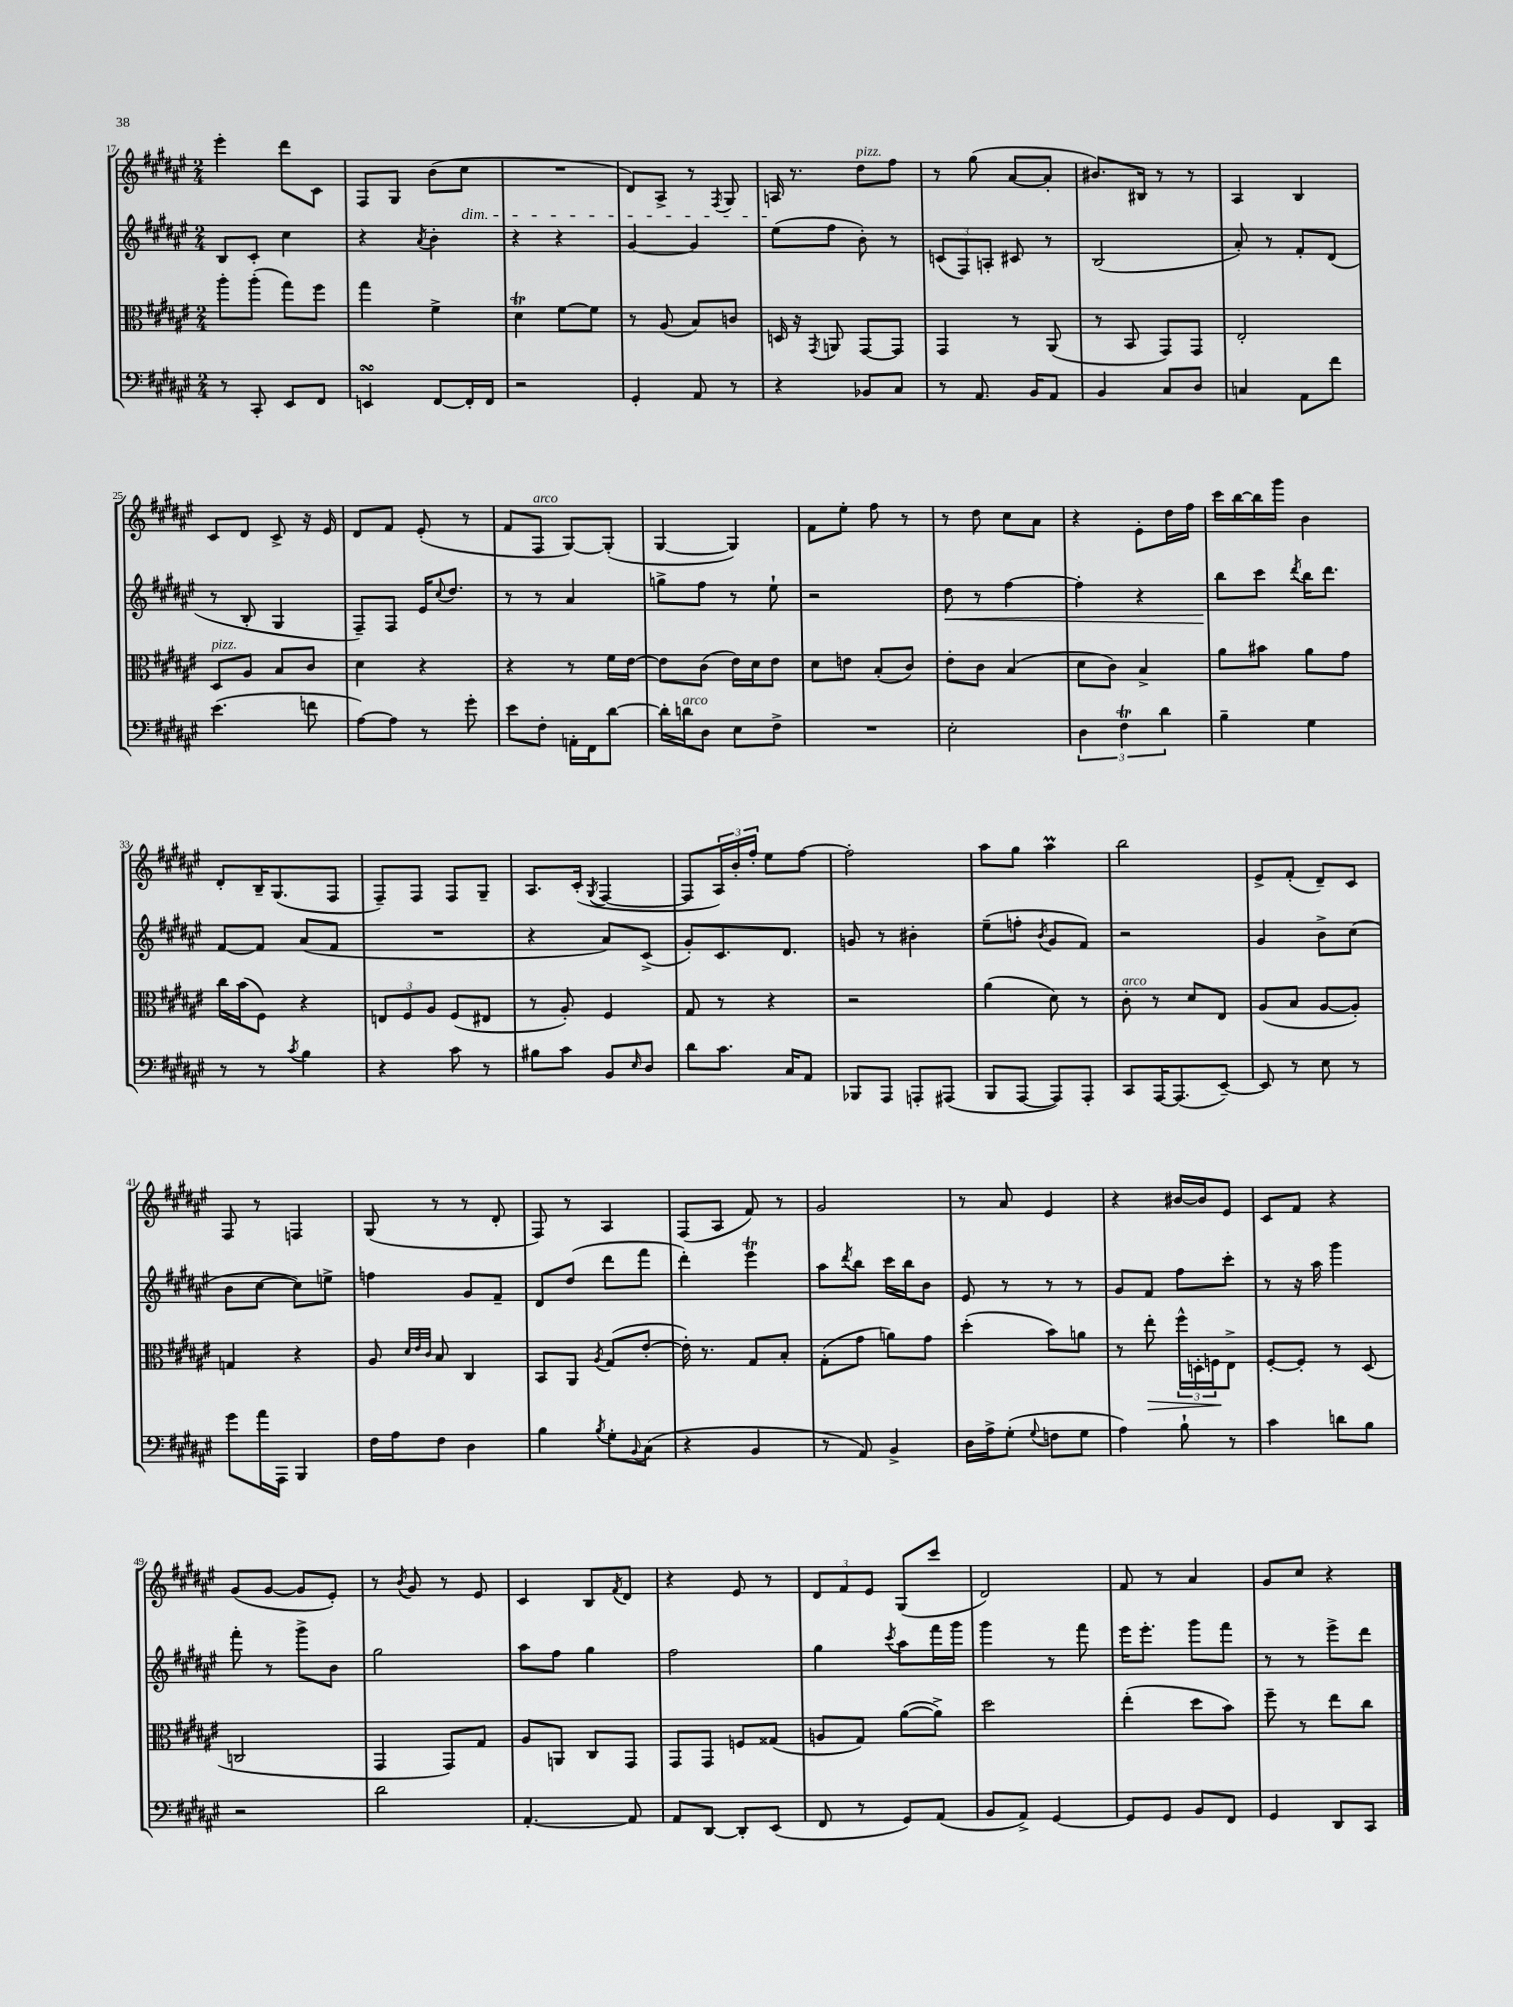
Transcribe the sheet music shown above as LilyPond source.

<<
\new StaffGroup <<
\new Staff = "s0" {
    \clef treble \key fis \major \numericTimeSignature \time 2/4
    eis'''4-. dis'''8 cis'8 |
    fis8 gis8 b'8( cis''8\dim |
    R2 |
    dis'8) ais8-> r8 \acciaccatura { fis8 } gis8 |
    a16\! r8. dis''8^\markup { \italic "pizz." } fis''8 |
    r8 gis''8( ais'8~ ais'8-. |
    bis'8.) bis16 r8 r8 |
    ais4 b4 |
    cis'8 dis'8 cis'8-> r16 eis'16 |
    dis'8 fis'8 eis'8-.( r8 |
    fis'8 fis8^\markup { \italic "arco" } gis8~) gis8-.( |
    gis4~ gis4) |
    fis'8 eis''8-. fis''8 r8 |
    r8 dis''8 cis''8 ais'8 |
    r4 eis'8-. dis''16 fis''16 |
    cis'''16 b''16~ b''16 gis'''16 b'4 |
    dis'8-. b16-- gis8.( fis8 |
    fis8--) fis8 fis8 gis8-- |
    ais8. cis'16-.( \acciaccatura { gis8 } fis4~ |
    fis8 \tuplet 3/2 { ais16) b'16-. fis''16-. } eis''8 fis''8~ |
    fis''2-. |
    ais''8 gis''8 ais''4\prall |
    b''2 |
    eis'8-> fis'8-.( dis'8--) cis'8 |
    fis8 r8 f4 |
    gis8( r8 r8 dis'8-. |
    fis8) r8 ais4 |
    fis8( ais8 fis'8) r8 |
    gis'2 |
    r8 ais'8 eis'4 |
    r4 bis'16~ bis'16 eis'8 |
    cis'8 fis'8 r4 |
    gis'8( gis'8~ gis'8 eis'8-.) |
    r8 \acciaccatura { b'8 } gis'8 r8 eis'8 |
    cis'4 b8 \acciaccatura { fis'8 } dis'8 |
    r4 eis'8 r8 |
    \tuplet 3/2 { dis'8 fis'8 eis'8 } gis8( cis'''8 |
    dis'2) |
    fis'8 r8 ais'4 |
    gis'8 cis''8 r4 \bar "|." |
}
\new Staff = "s1" {
    \clef treble \key fis \major \numericTimeSignature \time 2/4
    b8 cis'8-. cis''4 |
    r4 \acciaccatura { ais'8 } b'4-. |
    r4 r4 |
    gis'4~ gis'4 |
    eis''8( fis''8 b'8-.) r8 |
    \tuplet 3/2 { c'8( fis8) a8-. } cis'8 r8 |
    b2( |
    ais'8-.) r8 fis'8-. dis'8( |
    r8 b8-. gis4 |
    fis8--) fis8 eis'16 \appoggiatura { cis''8 } dis''8. |
    r8 r8 ais'4 |
    g''8-> fis''8 r8 eis''8-! |
    r2 |
    dis''8\< r8 fis''4~ |
    fis''4-. r4 |
    b''8\! cis'''8 \acciaccatura { dis'''8 } b''16 dis'''8. |
    fis'8~ fis'8 ais'8( fis'8 |
    R2 |
    r4 ais'8) cis'8->( |
    gis'8-.) cis'8. dis'8. |
    g'8 r8 bis'4-. |
    eis''8--( f''8-. \acciaccatura { b'8 } gis'8 fis'8) |
    r2 |
    gis'4 b'8-> cis''8( |
    b'8 cis''8~ cis''8) e''8-> |
    f''4 gis'8 fis'8-- |
    dis'8 dis''8( dis'''8 fis'''8 |
    dis'''4-.) eis'''4\trill |
    ais''8 \acciaccatura { dis'''8 } b''8 cis'''16 b''16 b'8 |
    eis'8 r8 r8 r8 |
    gis'8 fis'8 fis''8 cis'''8-. |
    r8 r16 ais''16 gis'''4 |
    fis'''8-. r8 gis'''8-> b'8 |
    gis''2 |
    ais''8 fis''8 gis''4 |
    fis''2 |
    gis''4 \acciaccatura { cis'''8 } ais''8 fis'''16 gis'''16 |
    gis'''4 r8 fis'''8 |
    eis'''16 eis'''8.-. gis'''8 fis'''8 |
    r8 r8 eis'''8-> dis'''8 \bar "|." |
}
\new Staff = "s2" {
    \clef alto \key fis \major \numericTimeSignature \time 2/4
    ais''8-. ais''8-.( gis''8) fis''8 |
    gis''4 fis'4-> |
    dis'4\trill fis'8~ fis'8 |
    r8 ais8( b8) c'8 |
    d16 r16 \acciaccatura { gis,8 } a,8 gis,8~ gis,8 |
    gis,4 r8 ais,8( |
    r8 b,8 gis,8) gis,8 |
    eis2-. |
    dis8^\markup { \italic "pizz." } ais8 b8 cis'8 |
    dis'4 r4 |
    r4 r8 fis'16 eis'16~ |
    eis'8 cis'8( eis'16) dis'16 eis'8 |
    dis'8 e'8 b8-.( cis'8) |
    eis'8-. cis'8 b4( |
    dis'8 cis'8) b4-> |
    ais'8 bis'8 ais'8 gis'8 |
    cis''16 b'16( fis8) r4 |
    \tuplet 3/2 { e8 fis8 ais8 } fis8( eis8 |
    r8 ais8-.) fis4 |
    gis8 r8 r4 |
    r2 |
    ais'4( dis'8) r8 |
    cis'8-.^\markup { \italic "arco" } r8 dis'8 eis8 |
    ais8( b8 ais8~ ais8-.) |
    g4 r4 |
    ais8 \grace { dis'32 eis'32 cis'32 } b8 cis4 |
    b,8 ais,8 \acciaccatura { ais8 } gis8( eis'8~-. |
    eis'16-.) r8. gis8 b8-. |
    gis8-.( gis'8 a'8) gis'8 |
    dis''4-.( b'8) a'8 |
    r8 eis''8-.\> \tuplet 3/2 { fis''16-^ d16-. f16\! } eis8-> |
    fis8~-. fis8-. r8 dis8( |
    c2 |
    gis,4 gis,8) gis8 |
    ais8 a,8 cis8 gis,8 |
    gis,8 gis,8 f8 gisis8( |
    a8 gis8) ais'8~( ais'8->) |
    dis''2 |
    eis''4-.( dis''8 b'8) |
    fis''8-- r8 eis''8 cis''8 \bar "|." |
}
\new Staff = "s3" {
    \clef bass \key fis \major \numericTimeSignature \time 2/4
    r8 cis,8-. eis,8 fis,8 |
    e,4\turn fis,8~ fis,16-. fis,16 |
    r2 |
    gis,4-. ais,8 r8 |
    r4 bes,8 cis8 |
    r8 ais,8. b,16 ais,8 |
    b,4 cis8 dis8 |
    c4 ais,8 fis'8 |
    eis'4.( f'8 |
    ais8~) ais8 r8 gis'8-. |
    eis'8 fis8-. a,16-. fis,16 dis'8~ |
    dis'16-. d'16^\markup { \italic "arco" } dis8 eis8 fis8-> |
    R2 |
    eis2-. |
    \tuplet 3/2 { dis4 fis4\trill dis'4 } |
    b4-- gis4 |
    r8 r8 \acciaccatura { cis'8 } b4 |
    r4 cis'8 r8 |
    bis8 cis'8 b,8 \grace { eis16 } dis8 |
    dis'8 cis'8. cis16 ais,8 |
    bes,,8 ais,,8 a,,8-. ais,,8( |
    b,,8 ais,,8~ ais,,8) ais,,8-. |
    cis,8 ais,,16~ ais,,8.( eis,8~--) |
    eis,8 r8 eis8 r8 |
    gis'8 ais'16 ais,,16 b,,4 |
    fis16 ais16 fis8 dis4 |
    b4 \acciaccatura { b8 } gis8-. \appoggiatura { b,8 } cis8( |
    r4 b,4 |
    r8 ais,8) b,4-> |
    dis16 ais16-> gis8-.( \appoggiatura { gis8 } f8 gis8 |
    ais4) b8-! r8 |
    cis'4 d'8 b8 |
    r2 |
    dis'2 |
    ais,4.~-. ais,8 |
    ais,8 dis,8~ dis,8-. eis,8( |
    fis,8 r8 gis,8) ais,8( |
    b,8 ais,8->) gis,4~ |
    gis,8 gis,8 b,8 fis,8 |
    gis,4 dis,8 cis,8 \bar "|." |
}
>>
>>
\layout { \context { \Score currentBarNumber = #17 } }
